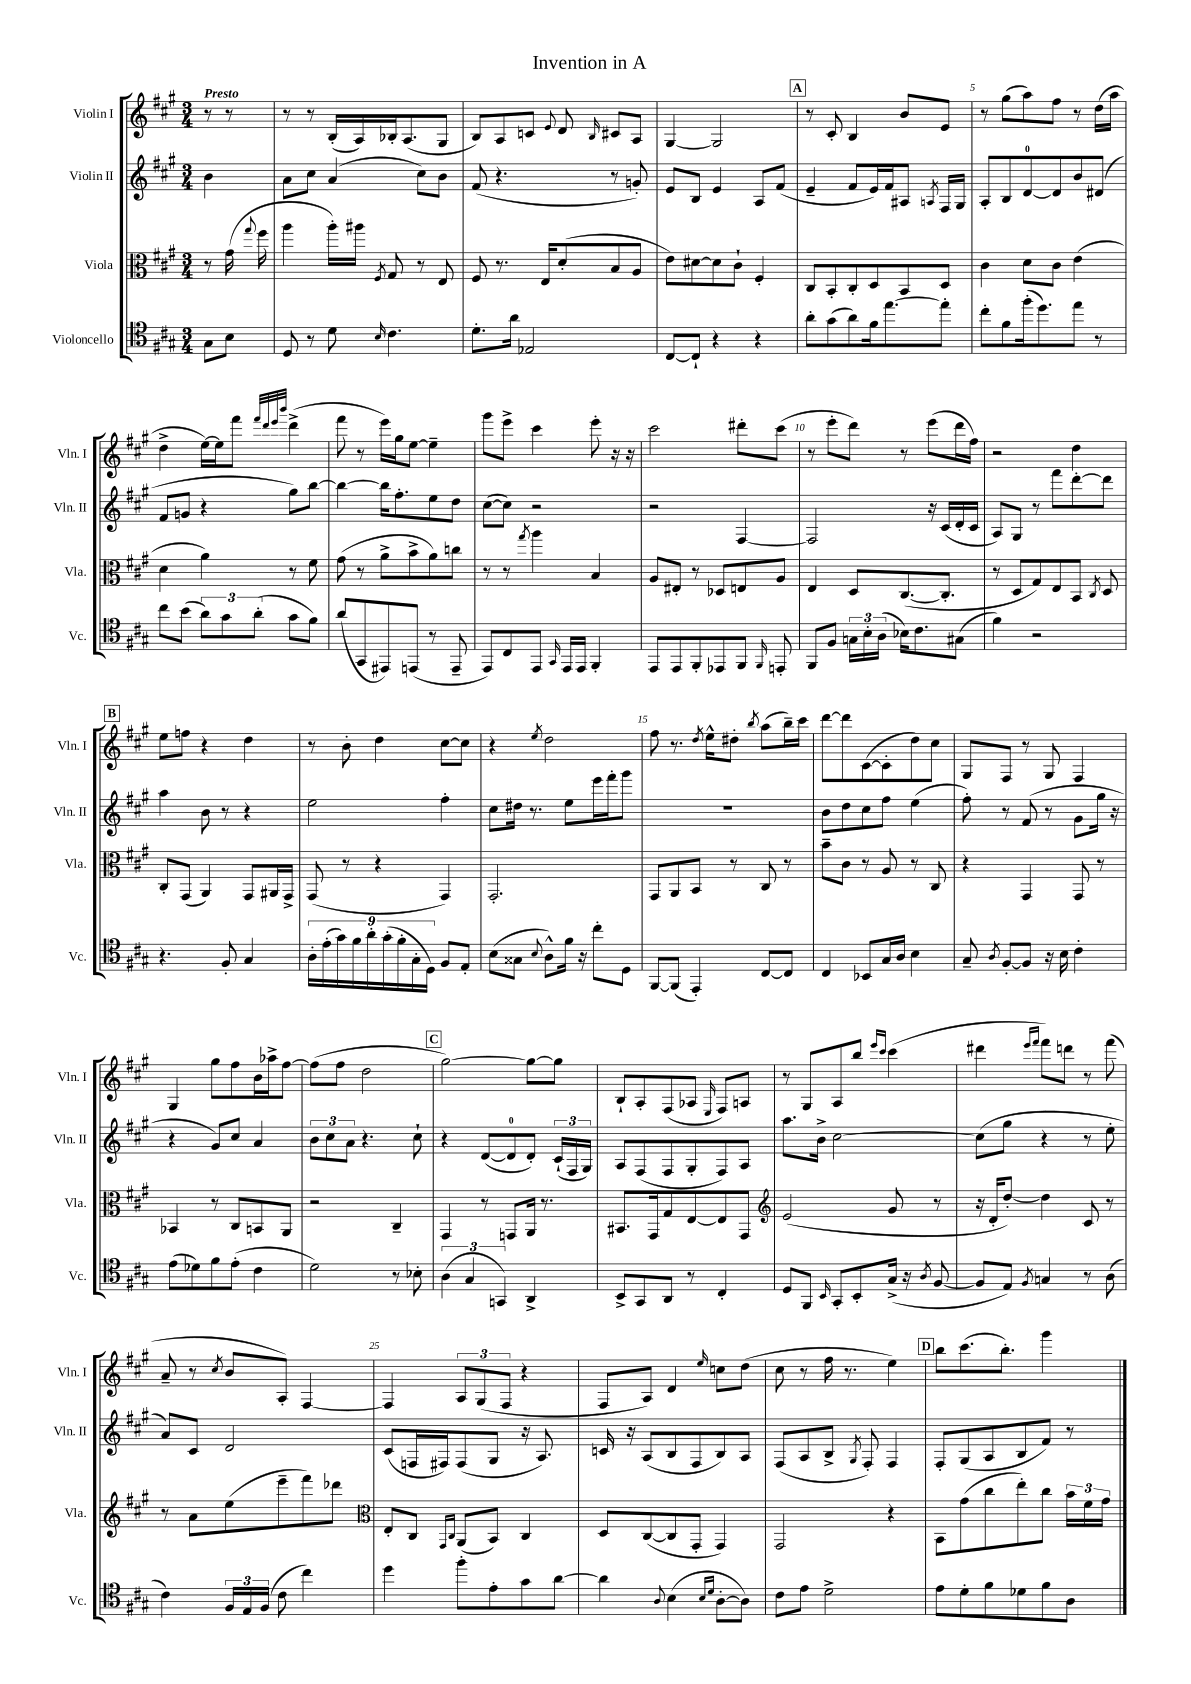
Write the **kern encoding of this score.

**kern	**kern	**kern	**kern
*part4	*part3	*part2	*part1
*staff4	*staff3	*staff2	*staff1
*I"Violoncello	*I"Viola	*I"Violin II	*I"Violin I
*I'Vc.	*I'Vla.	*I'Vln. II	*I'Vln. I
*clefC4	*clefC3	*clefG2	*clefG2
*k[f#c#g#]	*k[f#c#g#]	*k[f#c#g#]	*k[f#c#g#]
*M3/4	*M3/4	*M3/4	*M3/4
=	=	=	=
!	!	!	!LO:TX:a:B:t=Presto
8G#\L	8r	4b\	8r
8B\J	(16g#\	.	8r
.	8qqgg#/	.	.
.	16ff#\	.	.
=1	=1	=1	=1
8D/	4aa\	8a\L	8r
8r	.	8cc#\J	8r
8d\	16aa'\LL)	(4a/	(16B'/LL
.	16aa#X\JJ	.	16A/)
16qqB/	8qF#/	.	.
4.c#\	8G#/	.	16B-X'/J
.	.	.	(8.A/
.	8r	8cc#\L)	.
.	8E/	8b\J	8G#/J
=2	=2	=2	=2
8.d'\L	8F#/	(8f#/	8B/L)
.	8.r	4.r	8A/
16a\Jk	.	.	.
2E-X/	.	.	8cn/J
.	16E/KL	.	.
.	.	.	8qqe/
.	(8d'/	.	8d/
.	.	.	16qqB/
.	8B/	8r	8c#X/L
.	8A/J	8gn'/)	8A/J
=3	=3	=3	=3
[8C#/L	8e\L)	8e/L	[4G#/
8C#`/J]	[8d#X\	8B/J	.
4r	8d#\]	4e/	2G#/]
.	8c#`\J	.	.
4r	4F#'/	8A/L	.
.	.	(8f#/J	.
!!LO:REH:place=s1:t=A
=4	=4	=4	=4
8a'\L	8C#/L	4e~/	8r
(8g#\	8BB'/	.	8c#'/
8a\)	8C#'/	8f#/L	4B/
16f#\k	8D/	16e/L)	.
[8.ee\	.	16f#/J	.
.	8BB/	8A#X/J	8b/L
.	.	8qAn/	.
8ee'\J]	8D/J	16F#/LL	8e/J
.	.	16G#/JJ	.
=5	=5	=5	=5
8cc#'\L	4c#\	8A'/L	8r
8f#\	.	8B/	(8gg#\L
(16ff#'\k	8d\L	[8d/	8aa\)
8.dd\)	.	.	.
.	8c#\J	8d/]	8ff#\J
8ee\J	(4e\	8b/	8r
8r	.	(8d#X/J	(16dd\LL
.	.	.	16aa\JJ
!!LO:LB:g=z
=6	=6	=6	=6
8cc#\L	4d\	8f#/L	4dd^\
(8b\J	.	8gn/J	.
12a\L)	4a\)	4r	[16ee\LL)
.	.	.	16ee\J]
12g#\	.	.	.
.	.	.	8fff#\J
(12a'\J	.	.	.
.	.	.	32qqfff#/LLL
.	.	.	32qqddd/
.	.	.	32qqeee/
.	.	.	32qqbbb/JJJ
8g#\L	8r	8gg#\L)	(4ddd^\
8f#\J)	8f#\	[8bb\J	.
=7	=7	=7	=7
(8a/L	(8g#\	4bb\_	8fff#\
8GG#/	8r	.	8r
8EE#X/)	8a^\L	16bb\KL]	16eee\LL)
.	.	8.ff#'\	16gg#\J
(8EEn/J	8b^\	.	[8ee\J
8r	8a\)	8ee\	4ee~\]
8EE~/	8ccn\J	8dd\J	.
=8	=8	=8	=8
8EE/L)	8r	([8cc#\L	8ggg#\L
8C#/	8r	8cc#\J])	8eee^\J
.	8qgg#/	.	.
8EE/J	4aa\	2r	4ccc#\
16qqGG#/	.	.	.
16EE/LL	.	.	.
16EE/JJ	.	.	.
4FF#'/	4B/	.	8eee'\
.	.	.	16r
.	.	.	16r
=9	=9	=9	=9
8EE/L	8A/L	2r	2ccc#\
8EE/	8E#X'/J	.	.
8FF#'/	8r	.	.
8EE-X/	8D-X/L	.	.
8FF#/J	8En/	[4F#/	8ddd#X'\L
16qqFF#/	.	.	.
8EEn'/	8A/J	.	(8ccc#\J
=10	=10	=10	=10
8FF#/L	4E/	2F#/]	8r
8F#/J	.	.	8eee'\L
24Gn\LL	8D/L	.	8ddd\J)
24B'\	.	.	.
(24A\JJ	.	.	.
16B-X\KL)	([8.C#/	.	8r
8.c#\	.	.	.
.	.	16r	(8eee\L
.	8.C#'/J]	(16c#/LL	.
(8G#X\J	.	16d'/	16ddd\L
.	.	16c#/JJ	16ff#\JJ)
=11	=11	=11	=11
4f#\)	8r	8A/L)	2r
.	8D/L	8G#/J	.
2r	8G#/)	8r	.
.	8E/	8fff#\L	.
.	8BB/J	[8ddd'\	4dd\
.	8qC#/	.	.
.	8D/	8ddd\J]	.
!!LO:LB:g=z
!!LO:REH:place=s1:t=B
=12	=12	=12	=12
4.r	8C#'/L	4aa\	8ee\L
.	(8GG#/J	.	8ffn\J
.	4AA/)	8b\	4r
8F#'/	.	8r	.
4G#/	8GG#/L	4r	4dd\
.	16AA#X/L	.	.
.	16GG#^/JJ	.	.
=13	=13	=13	=13
18A'\LL	(8GG#/	2ee\	8r
(18e'\	.	.	.
18g#\)	.	.	.
.	8r	.	8b'\
18f#\	.	.	.
18a'\	.	.	.
.	4r	.	4dd\
(18g#'\	.	.	.
18f#'\	.	.	.
18G#'\	.	.	.
18D\JJ)	.	.	.
8F#/L	4GG#/)	4ff#'\	[8cc#\L
8E'/J	.	.	8cc#\J]
=14	=14	=14	=14
(8B\L	2.GG#'/	8cc#\L	4r
8G##X\J	.	16dd#X\Jk	.
.	.	8.r	.
8qqB/	.	.	8qee/
8A^^\L)	.	.	2dd\
16f#\Jk	.	8ee\L	.
16r	.	.	.
8cc#'\L	.	16eee\L	.
.	.	16fff#'\J	.
8D\J	.	8ggg#\J	.
=15	=15	=15	=15
[8FF#/L	8GG#/L	2.r	8ff#\
(8FF#/J]	8AA/	.	8.r
4EE'/)	8BB/J	.	.
.	.	.	8qdd/
.	.	.	16ee^^\KL
.	8r	.	8dd#X'\J
.	.	.	8qbb/
[8C#/L	8C#/	.	(8aa\L
8C#/J]	8r	.	16bb~\L)
.	.	.	16ccc#\JJ
=16	=16	=16	=16
4C#/	8b~\L	8b\L	[8ddd\L
.	8c#\J	8dd\	8ddd\]
8BB-X/L	8r	8cc#\	([8c#\
16G#/L	8A/	8ff#\J	8c#'\]
16A/JJ	.	.	.
4B\	8r	(4ee\	8dd\)
.	8C#/	.	8cc#\J
=17	=17	=17	=17
8G#~/	4r	8ff#'\)	8G#/L
8qA/	.	.	.
[8F#'/L	.	8r	8F#/J
8F#/J]	4GG#/	(8f#/	8r
16r	.	8r	8G#/
16B\	.	.	.
4c#'\	8GG#/	8g#\L	4F#/
.	8r	16gg#\Jk	.
.	.	16r	.
!!LO:LB:g=z
=18	=18	=18	=18
(8e\L	4BB-X/	4r	4G#/
8d-X\)	.	.	.
8f#\	8r	8g#/L)	8gg#\L
(8e'\J	8C#/L	8cc#/J	8ff#\
4c#\	8BBn/	4a/	16b\L
.	.	.	16aa-X^\J
.	8AA/J	.	[8ff#\J
=19	=19	=19	=19
2d\)	2r	12b\L	(8ff#\L]
.	.	12cc#\	.
.	.	.	8ff#\J
.	.	12a\J	.
.	.	4.r	2dd\
8r	4C#~/	.	.
8B-X'\	.	8cc#`\	.
!!LO:REH:place=s1:t=C
=20	=20	=20	=20
(6A\	4GG#/	4r	[2gg#\)
6G#/	.	.	.
.	8r	([8d/L	.
6GGn/)	.	.	.
.	8GGn/L	8d/]	.
4AA^/	16AA/Jk	8d'/J)	8gg#\L_
.	8.r	.	.
.	.	(24c#`/LL	8gg#\J]
.	.	24F#/	.
.	.	24G#/JJ)	.
=21	=21	=21	=21
8BB^/L	8.BB#X/L	8A/L	8B`/L
8GG#/	.	(8F#/	8A'/
.	16GG#/k	.	.
8AA/J	8G#/	8F#/	(8F#/
8r	[8E/	8G#'/	8A-X/J
.	.	.	16qqE/
4C#'/	8E/]	8F#/)	8F#/L)
.	8GG#/J	8A/J	8An/J
=22	=22	=22	=22
*	*clefG2	*	*
8D/L	(2e/	8.aa\L	8r
8FF#/J	.	.	8G#/L
.	.	16b^\Jk	.
16qqBB/	.	.	.
8GG#'/L	.	[2cc#\	8A/
8BB'/	.	.	8bb/J
.	.	.	16qqeee/LL
.	.	.	16qqccc#/JJ
(16G#^/Jk	8g#/	.	(4ccc#\
16r	.	.	.
8qA/	.	.	.
[8F#/	8r	.	.
=23	=23	=23	=23
8F#/L]	16r	(8cc#\L]	4ddd#X\
.	16d'/KL	.	.
8E/J)	[8dd'/J)	8gg#\J	.
.	.	.	16qqeee/LL
8qF#/	.	.	16qqfff#/JJ
4Gn/	4dd\]	4r	8fff#\L)
.	.	.	8dddn\J
8r	8c#/	8r	8r
(8A\	8r	8ee'\	(8fff#\
!!LO:LB:g=z
=24	=24	=24	=24
4c#\)	8r	8a/L)	8a~/
.	8a\L	8c#/J	8r
.	.	.	8qcc#/
24F#/LL	(8ee\	2d/	8b/L
24E/	.	.	.
(24F#/JJ	.	.	.
8c#\	8eee~\	.	8A'/J)
4cc#\)	8fff#\)	.	[4F#/
.	8ddd-X\J	.	.
=25	=25	=25	=25
*	*clefC3	*	*
4dd\	8E'/L	(8c#/L	4F#/]
.	8C#/J	16Fn/L	.
.	.	16F#X/J)	.
.	16qqGG#/LL	.	.
.	16qqC#/JJ	.	.
8ff#'\L	(8AA/L	(8F#/	12A/L
.	.	.	(12G#/
8e'\	8BB/J)	8G#/J	.
.	.	.	12F#/J
8g#\	4C#/	16r	4r
.	.	8.A/)	.
[8a\J	.	.	.
=26	=26	=26	=26
4a\]	8D/L	16cn/	8F#/L
.	.	16r	.
.	([8C#/	(8A/L	8A/J)
8qqA/	.	.	.
(4B\	8C#/]	8B/	4d/
.	8GG#'/J	8F#/	.
16qqB/LL	.	.	.
16qqd/JJ	.	.	16qqee/
[8A'\L	4GG#/)	8B/)	8ccn\L
8A\J])	.	8A/J	(8dd\J
=27	=27	=27	=27
8c#\L	2GG#/	(8F#/L	8cc#\
8e\J	.	8A/	8r
2d^\	.	8B^/J	16ff#\
.	.	.	8.r
.	.	8qG#/	.
.	.	8F#'/)	.
.	4r	4F#/	4ee\)
!!LO:REH:place=s1:t=D
=28	=28	=28	=28
8e\L	8BB\L	8F#'/L	8bb\L
8d'\	(8g#\	(8G#/	(8.ccc#\
8f#\	8cc#\	8A/	.
.	.	.	8.bb'\J)
8d-X\	8ee'\)	8B/	.
8f#\	8cc#\J	8f#/J)	4ggg#\
8A\J	24b\LL	8r	.
.	24f#\	.	.
.	24g#\JJ	.	.
==	==	==	==
*-	*-	*-	*-
